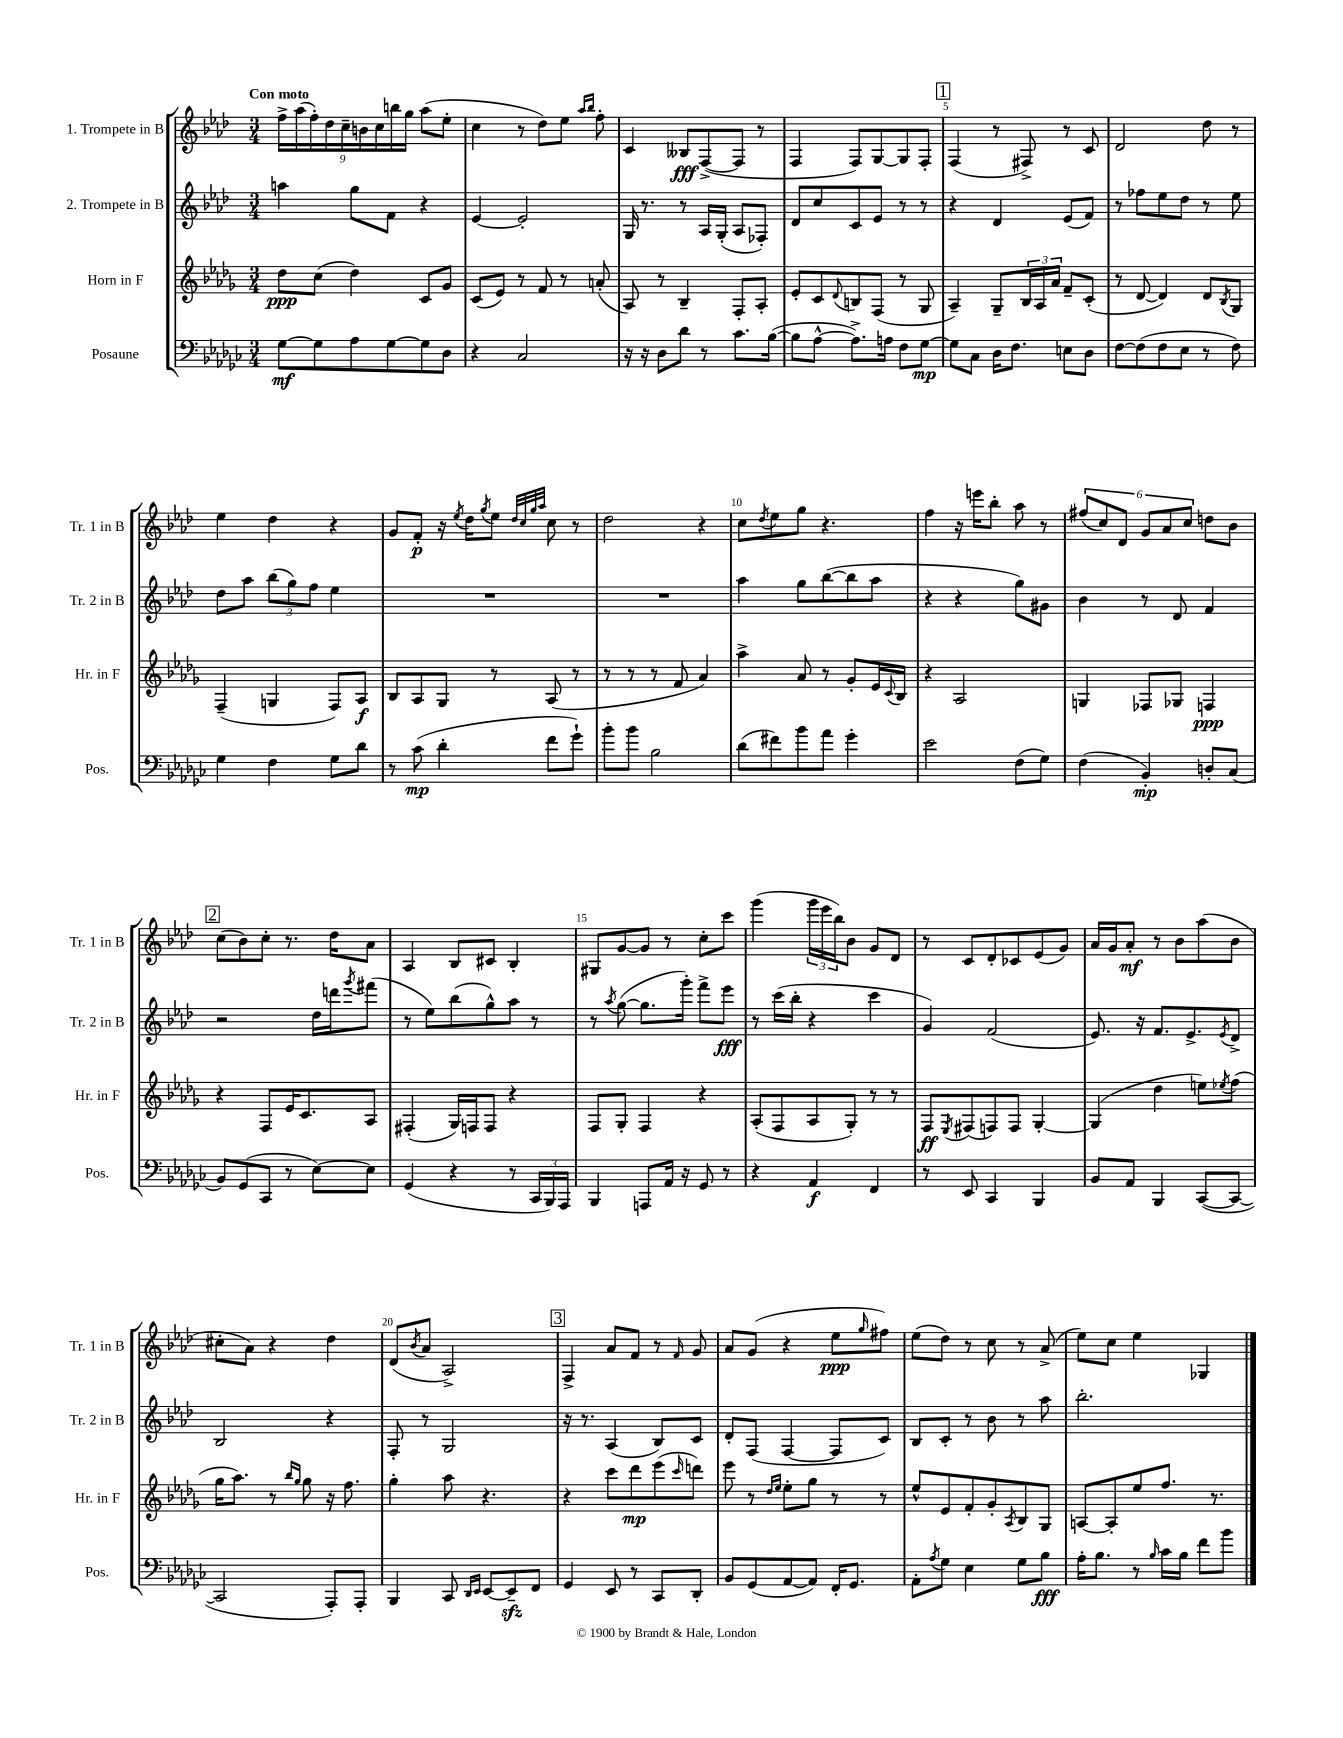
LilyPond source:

<<
\new StaffGroup <<
\new Staff = "s0" \with { instrumentName = "1. Trompete in B" shortInstrumentName = "Tr. 1 in B" } {
    \clef treble \key aes \major \numericTimeSignature \time 3/4 \tempo "Con moto"
    \tuplet 9/8 { f''16-> aes''16( f''16-.) des''16 c''16-- b'16 c''16 b''16 g''16 } aes''8( ees''8-. |
    c''4 r8 des''8) ees''8 \grace { aes''16 bes''16 } f''8-. |
    c'4 beses8\fff f8~->( f8 r8 |
    f4 f8) g8~ g8 f8-. |
    \mark \markup { \box "1" } f4( r8 fis8->) r8 c'8 |
    des'2 des''8 r8 |
    ees''4 des''4 r4 |
    g'8 f'8-.\p r16 \acciaccatura { ees''8 } des''16 \acciaccatura { g''8 } ees''8 \grace { des''32 c''32 g''32 aes''32 } c''8 r8 |
    des''2 r4 |
    c''8 \acciaccatura { des''8 } ees''8 g''8 r4. |
    f''4 r16 e'''16 bes''8-. aes''8 r8 |
    \tuplet 6/4 { fis''8( c''8) des'8 g'8 aes'8 c''8 } d''8 bes'8 |
    \mark \markup { \box "2" } c''8( bes'8) c''8-. r8. des''16 aes'8 |
    aes4 bes8 cis'8 bes4-. |
    gis8 g'8~ g'8 r8 c''8-. c'''8 |
    g'''4( \tuplet 3/2 { g'''16 ees'''16 bes''16) } bes'8 g'8 des'8 |
    r8 c'8 des'8-. ces'8 ees'8( g'8) |
    aes'16 g'16 aes'8-.\mf r8 bes'8 aes''8( bes'8 |
    cis''8-. aes'8) r4 des''4 |
    des'8( \acciaccatura { bes'8 } aes'8 aes2->) |
    \mark \markup { \box "3" } f4-> aes'8 f'8 r8 \grace { f'16 } g'8 |
    aes'8 g'8( r4 ees''8\ppp \grace { g''16 } fis''8) |
    ees''8( des''8) r8 c''8 r8 aes'8->( |
    ees''8) c''8 ees''4 ges4 \bar "|." |
}
\new Staff = "s1" \with { instrumentName = "2. Trompete in B" shortInstrumentName = "Tr. 2 in B" } {
    \clef treble \key aes \major \numericTimeSignature \time 3/4
    a''4 g''8 f'8 r4 |
    ees'4~ ees'2-. |
    g16 r8. r8 aes16 g16-.( aes8 fes8-.) |
    des'8 c''8 c'8 ees'8 r8 r8 |
    \mark \markup { \box "1" } r4 des'4 ees'8( f'8) |
    r8 fes''8 ees''8 des''8 r8 ees''8 |
    des''8 aes''8 \tuplet 3/2 { bes''8( g''8) f''8 } ees''4 |
    R2. |
    R2. |
    aes''4 g''8 bes''8~( bes''8 aes''8 |
    r4 r4 g''8) gis'8 |
    bes'4 r8 des'8 f'4 |
    \mark \markup { \box "2" } r2 des''16 d'''16 \acciaccatura { g'''8 } fis'''8( |
    r8 ees''8) bes''8( g''8-^) aes''8 r8 |
    r8 \acciaccatura { aes''8 } g''8~( g''8. g'''16-.) f'''8-> ees'''8\fff |
    r8 c'''16( bes''16-. r4 c'''4 |
    g'4) f'2( |
    ees'8.) r16 f'8. ees'8.-> \acciaccatura { ees'8 } des'8-> |
    bes2 r4 |
    f8-. r8 g2 |
    \mark \markup { \box "3" } r16 r8. aes4( bes8) c'8 |
    des'8-. f8( f4~ f8 c'8) |
    bes8 c'8-. r8 bes'8 r8 aes''8 |
    bes''2.-. \bar "|." |
}
\new Staff = "s2" \with { instrumentName = "Horn in F" shortInstrumentName = "Hr. in F" } {
    \clef treble \key des \major \numericTimeSignature \time 3/4
    des''8\ppp c''8( des''4) c'8 ges'8 |
    c'8( ees'8) r8 f'8 r8 a'8-.( |
    aes8) r8 bes4-- f8-. aes8-. |
    ees'8-. c'8 \appoggiatura { des'8 } b8 f8( r8 ges8 |
    \mark \markup { \box "1" } aes4--) ges8-- \tuplet 3/2 { bes16 aes16 aes'16 } f'8-- c'8-.( |
    r8 des'8~ des'4) des'8 \acciaccatura { bes8 } ges8 |
    f4--( g4 f8) aes8\f |
    bes8 aes8 ges8 r8 aes8( r8 |
    r8 r8 r8 f'8 aes'4) |
    aes''4-> aes'8 r8 ges'8-. ees'16 \appoggiatura { c'8 } bes16 |
    r4 aes2 |
    g4 fes8 ges8 f4\ppp |
    \mark \markup { \box "2" } r4 f8 ees'16 c'8. aes8 |
    fis4-.( ges16) f16 f8 r4 |
    f8 ges8-. f4 r4 |
    aes8-.( f8 aes8 ges8-.) r8 r8 |
    f8\ff \acciaccatura { ees8 } fis8( f8) f8 ges4~-. |
    ges4( des''4 e''8) \acciaccatura { ees''8 } f''8( |
    ges''16 aes''8.) r8 \grace { bes''16 ges''16 } ges''8 r16 f''8. |
    ges''4-. aes''8 r4. |
    \mark \markup { \box "3" } r4 c'''8 des'''8\mp ees'''8( \grace { c'''16 } d'''8) |
    ees'''8 r8 \grace { des''16 ees''16 } ees''8-. ges''8 r8 r8 |
    ees''8-^ ees'8 f'8-. ges'8-. \acciaccatura { aes8 } bes8 ges8 |
    a8~ a8-. ees''8 f''8. r8. \bar "|." |
}
\new Staff = "s3" \with { instrumentName = "Posaune" shortInstrumentName = "Pos." } {
    \clef bass \key ges \major \numericTimeSignature \time 3/4
    ges8~\mf ges8 aes8 ges8~ ges8 des8 |
    r4 ces2 |
    r16 r16 des8 des'8 r8 ces'8. bes16~( |
    bes8 aes8~-^ aes8.->) a16 f8 ges8~\mp |
    \mark \markup { \box "1" } ges8 ces8 des16 f8. e8 des8 |
    f8~ f8( f8 ees8 r8 f8) |
    ges4 f4 ges8 des'8 |
    r8 ces'8\mp( des'4-. f'8 ges'8-!) |
    bes'8-. bes'8 bes2 |
    des'8( fis'8) bes'8 aes'8 ges'4-. |
    ees'2 f8( ges8) |
    f4( bes,4-.\mp) d8-. ces8( |
    \mark \markup { \box "2" } bes,8) ges,8( ces,8 r8 ees8~) ees8 |
    ges,4( r4 r8 \tuplet 3/2 { ces,16 bes,,16) aes,,16 } |
    bes,,4 a,,8 aes,16 r16 ges,8 r8 |
    r4 aes,4\f f,4 |
    r8 ees,8 ces,4 bes,,4 |
    bes,8 aes,8 bes,,4 ces,8~( ces,8~ |
    ces,2 aes,,8-.) aes,,8-. |
    bes,,4 ces,8 \grace { des,16 ees,16 } ees,8~ ees,8--\sfz f,8 |
    \mark \markup { \box "3" } ges,4 ees,8 r8 ces,8 des,8-. |
    bes,8 ges,8( aes,8~ aes,8) f,16-. ges,8. |
    aes,8-. \acciaccatura { aes8 } ges8 ees4 ges8 bes8\fff |
    aes16-. bes8. r8 \grace { bes16 } ces'16 bes16 f'8 bes'8 \bar "|." |
}
>>
>>
\layout { \context { \Score \override BarNumber.break-visibility = ##(#f #t #t) barNumberVisibility = #(every-nth-bar-number-visible 5) } }
